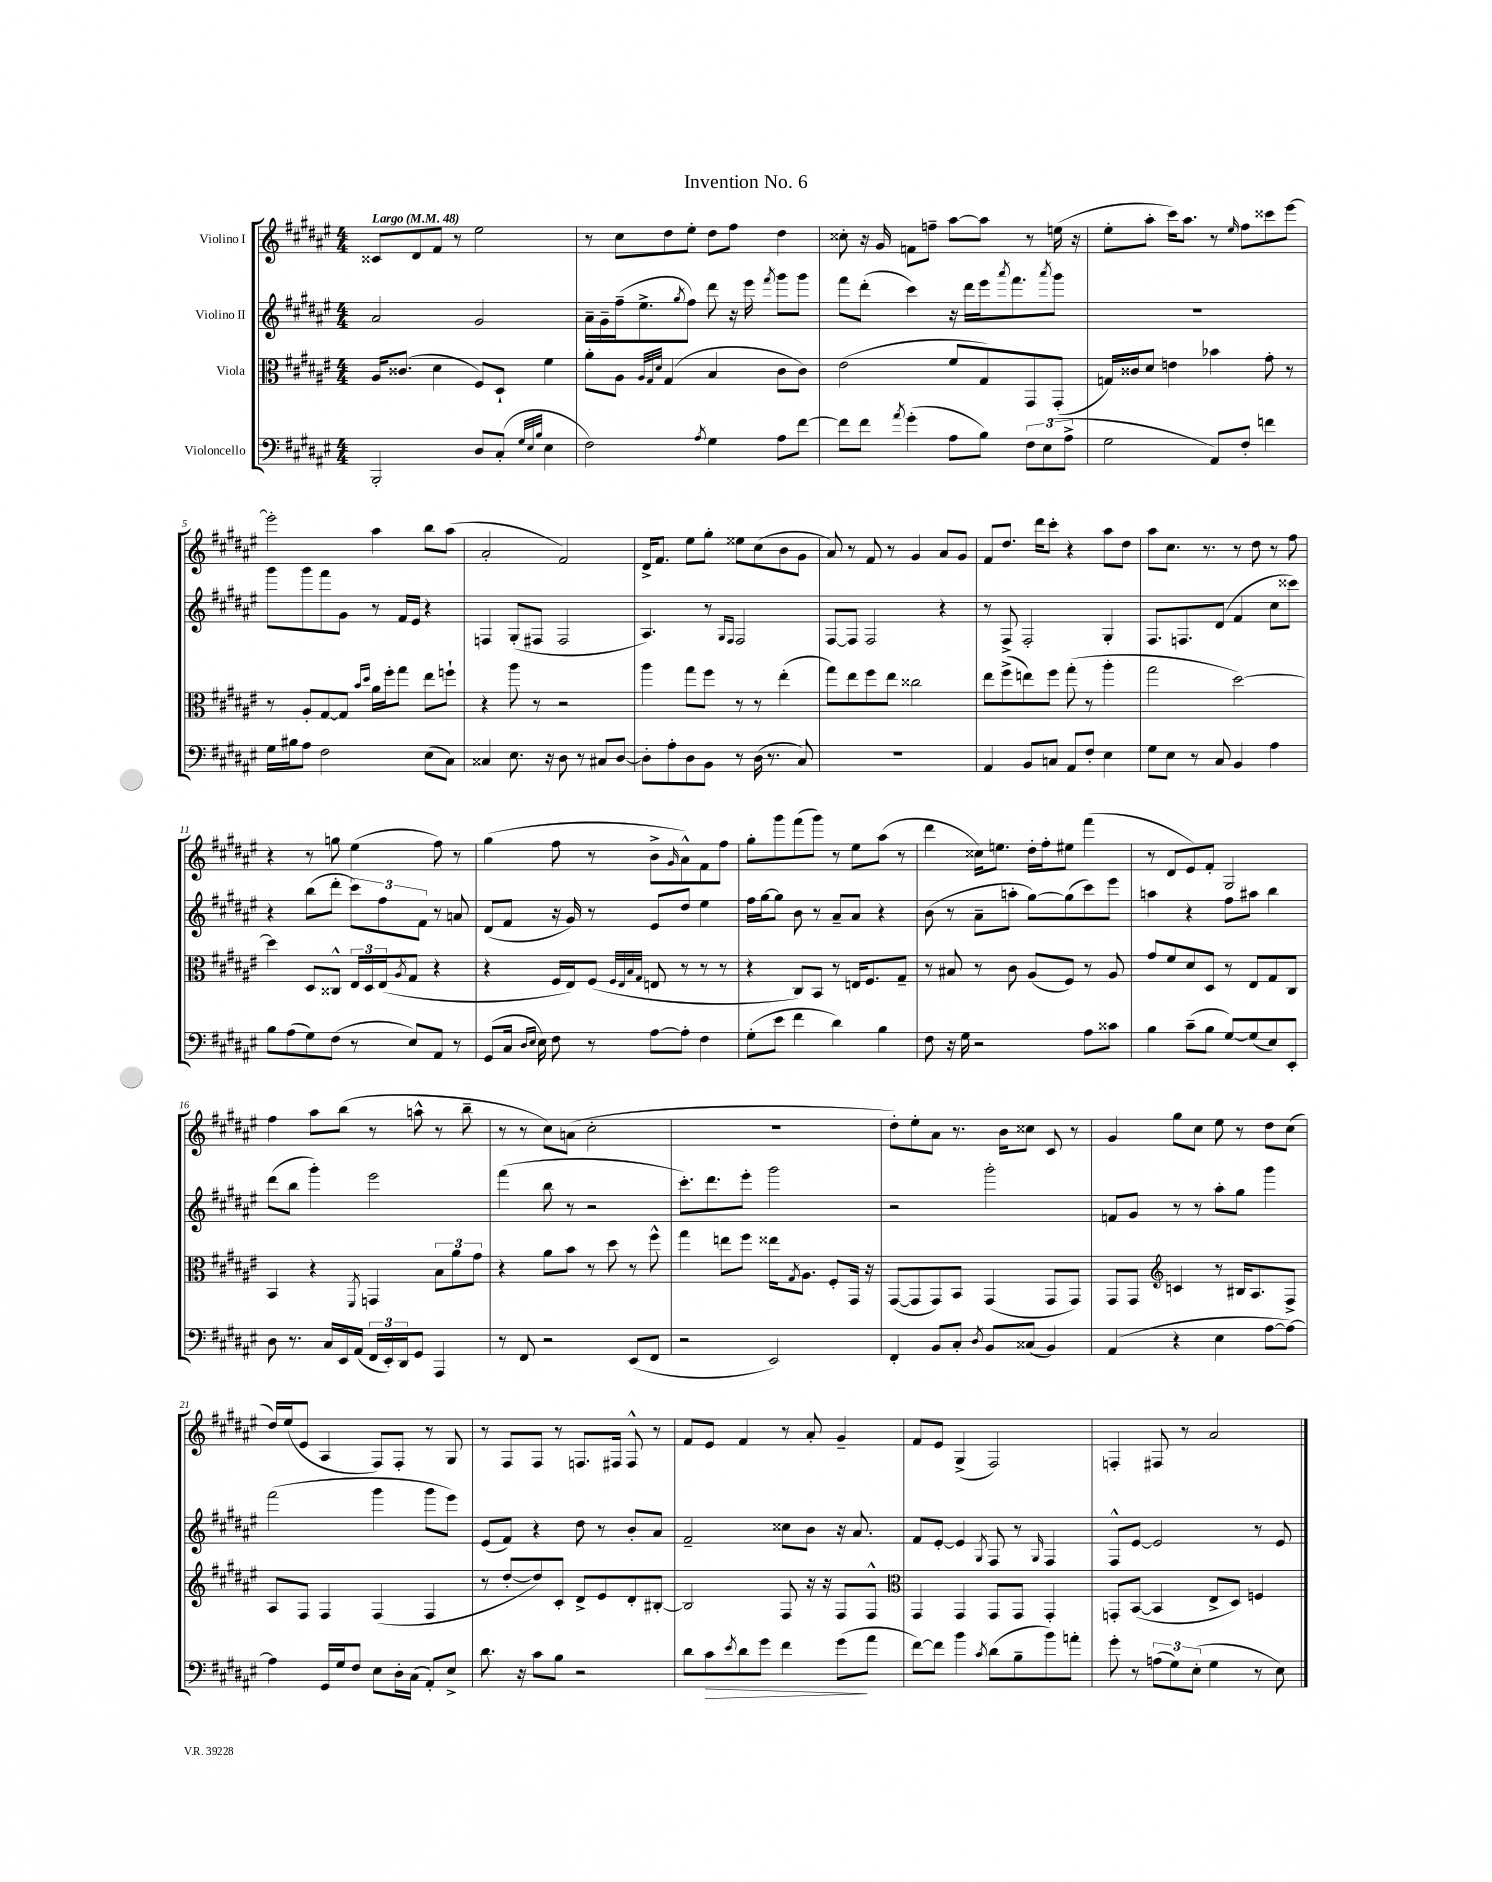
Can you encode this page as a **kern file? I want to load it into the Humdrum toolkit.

**kern	**kern	**kern	**kern
*staff4	*staff3	*staff2	*staff1
*clefF4	*clefC3	*clefG2	*clefG2
*k[f#c#g#d#a#e#]	*k[f#c#g#d#a#e#]	*k[f#c#g#d#a#e#]	*k[f#c#g#d#a#e#]
*M4/4	*M4/4	*M4/4	*M4/4
*MM48	*MM48	*MM48	*MM48
2BBB'/	16A#/LK	2a#/	8c##/L
.	(8.c##/J	.	.
.	.	.	8d#/
.	4d#\	.	8f#/J
.	.	.	8r
8D#/L	8F#/L)	2g#/	2ee#\
(8C#'/J	8D#`/J	.	.
32qqG#/LLL	.	.	.
32qqE#/	.	.	.
32qqB/JJJ	.	.	.
4E#\	4f#\	.	.
=	=	=	=
2F#\)	8a#'\L	16a#~\LL	8r
.	.	16g#~\	.
.	8A#\J	(16ff#~\J	8cc#\L
.	.	8.ee#^\	.
.	32qqA#/LLL	.	.
.	32qqG#/	.	.
.	32qqd#/JJJ	.	.
.	(4G#/	.	8dd#\
.	.	8qgg#/	.
.	.	8ff#\J)	8ee#'\J
8qA#/	.	.	.
4G#\	4B/	8ddd#\	8dd#\L
.	.	16r	8ff#\J
.	.	16eee#\	.
.	.	8qfff#/	.
8A#\L	8c#\L	8ggg#\L	4dd#\
[8f#\J	8c#\J)	8ggg#\J	.
=	=	=	=
8f#\]L	(2e#\	8fff#\L	8cc##'\
8f#\J	.	(8ddd#'\J	16r
.	.	.	16g#/
8qa#/	.	.	.
(4g#'\	.	4ccc#\)	8f\L
.	.	.	8ff~\J
8A#\L	8f#/L	16r	[8aa#\L
.	.	16ddd#\LL	.
8B\J)	8G#/)	16eee#\J	8aa#\]J
.	.	8qaaa#/	.
.	.	8.fff#\	.
12F#\L	8GG#/	.	8r
(12E#\	.	.	.
.	.	8qaaa#/	.
.	(8GG#'/J	8ggg#\J	(16ee\
12A#^\J	.	.	.
.	.	.	16r
=	=	=	=
2G#\	16G/LL)	1r	8ee#'\L
.	16c##/J	.	.
.	8d#/J	.	8aa#'\J
.	4e\	.	16ccc#\LK)
.	.	.	8.aa#\J
8AA#/L)	4b-\	.	8r
.	.	.	16qqee#/
8F#'/J	.	.	8ff#\L
4f\	8g#'\	.	8ccc##\
.	8r	.	[8eee#\J
=	=	=	=
16G#\LL	8r	8ggg#\L	2eee#'\]
16B#\J	.	.	.
8A#\J	8A#'/L	8ggg#\	.
2F#\	[8G#/	8fff#\	.
.	8G#/]J	8g#\J	.
.	16qqb/LL	.	.
.	16qqdd#/JJ	.	.
.	16a#\LL	8r	4aa#\
.	16ff#'\J	.	.
.	8gg#\J	16f#/LL	.
.	.	16e#/JJ	.
(8E#\L	8ee#\L	4r	8bb\L
8C#\J)	8ff`\J	.	(8aa#\J
=	=	=	=
4C##/	4r	4F/	2a#'/
8.E#\	8aa#\	(8G#'/L	.
.	8r	8F#/J	.
16r	.	.	.
8D#\	2r	2F#/	2f#/)
8r	.	.	.
8C#/L	.	.	.
[8D#/J	.	.	.
=	=	=	=
8D#'\]L	4aa#\	4.A#/)	16d#^/LK
.	.	.	8.f#/J
8A#'\	.	.	.
8D#\	8gg#\L	.	8ee#\L
8BB\J	8ff#\J	8r	8gg#'\J
.	.	16qqG#/LL	.
.	.	16qqF#/JJ	.
8r	8r	2F#/	8ee##\L
(16D#\	8r	.	(8cc#\
8.r	.	.	.
.	(4ee#'\	.	8b\
8C#/)	.	.	8g#\J
=	=	=	=
1r	8gg#\L)	[8F#/L	8a#/)
.	8ee#\	8F#/]J	8r
.	8ff#\	2F#/	8f#/
.	8ee#\J	.	8r
.	2cc##\	.	4g#/
.	.	4r	8a#/L
.	.	.	8g#/J
=	=	=	=
4AA#/	8ee#\L	8r	8f#/L
.	(8ff#^\	8F#^/	8.dd#/J
8BB/L	8ee\)	2F#'/	.
.	.	.	16ddd#\LK
8C/J	8ff#\J	.	8ccc#'\J
8AA#/L	(8gg#'\	.	4r
8F#'/J	8r	.	.
4E#\	4aa#'\	4G#'/	8aa#\L
.	.	.	8dd#\J
=	=	=	=
8G#\L	2gg#\	8.F#/L	8aa#\L
8E#\J	.	.	8.cc#\J
.	.	8.F/	.
8r	.	.	.
.	.	.	8.r
8C#/	.	(8d#/J	.
4BB/	[2dd#\)	4f#/	8r
.	.	.	8dd#\
4A#\	.	8cc#\L	8r
.	.	8ccc##\J)	8ff#\
=	=	=	=
8B\L	4dd#\]	4r	4r
(8A#\	.	.	.
8G#\)	8D#/L	(8bb\L	8r
(8F#\J	8C##^^/J	8ddd#'\J	8gg\
8r	24E#/LL	12ccc#\L)	(4ee#\
.	24D#/	.	.
.	(24E#/J	12ff#\	.
.	8qA#/	.	.
8E#/L)	8G#/J	.	.
.	.	12f#\J	.
8AA#/J	4r	8r	8ff#\)
8r	.	8a/	8r
=	=	=	=
(8GG#/L	4r	(8d#/L	(4gg#\
16C#/Jk	.	8f#/J	.
16qqD#/LL	.	.	.
16qqE#/JJ	.	.	.
16E#\)	.	.	.
8F#\	16F#/LL	16r	8ff#\
.	16E#/J)	16g#/)	.
8r	(8F#/J	8r	8r
.	32qqF#/LLL	.	.
.	32qqE#/	.	.
.	32qqB/	.	.
.	32qqG#/JJJ	.	.
[8A#\L	8E/	8e#/L	8b^\L
.	.	.	16qqg#/
8A#'\]J	8r	8dd#/J	8a#^^\)
4F#\	8r	4ee#\	8f#\
.	8r	.	8ff#\J
=	=	=	=
(8G#'\L	4r	16ff#\LL	8gg#'\L
.	.	[16gg#\J	.
8e#\J	.	8gg#\]J	8ggg#\
4f#\	8C#/L)	8b\	(8fff#\
.	8BB/J	8r	8ggg#\J)
4d#\)	8r	8a#~/L	8r
.	16E/LK	8a#/J	8ee#\L
.	8.F#/	.	.
4B\	.	4r	(8aa#\J
.	8G#~/J	.	8r
=	=	=	=
8F#\	8r	(8b\	4ddd#\
16r	8B#/	8r	.
16G#\	.	.	.
2r	8r	8a#~\L	16cc##\LK)
.	.	.	8.ee\J
.	8c#\	8aa'\J	.
.	(8A#/L	[8gg#\L)	16dd#'\LL
.	.	.	16ff#'\J
.	8F#/J)	(8gg#\]	8ee#\J
8A#\L	8r	8ccc#\)	(4fff#\
8c##\J	8A#/	8eee#\J	.
=	=	=	=
4B\	8g#/L	4aa\	8r
.	8f#/	.	8d#/L
(8c#~\L	8d#/	4r	8e#/)
8B\J	8D#/J	.	8f#'/J
[8G#/L)	8r	8ff#\L	2G#/
(8G#/]	8E#/L	8aa#\J	.
8E#/)	8G#/	4bb\	.
8EE#'/J	8C#/J	.	.
=	=	=	=
8D#\	4BB/	(8ddd#\L	4ff#\
8.r	.	8bb\J	.
.	4r	4ggg#'\)	8aa#\L
16C#/LL	.	.	.
16EE#/	.	.	(8bb\J
(16AA#/JJ	.	.	.
.	8qFF#/	.	.
24FF#/LL	4GG/	2eee#\	8r
24EE#'/)	.	.	.
24DD#/J	.	.	.
8GG#/J	.	.	8aa^^\
4AAA#/	12B\L	.	8r
.	12a#\	.	.
.	.	.	8bb~\
.	12g#\J	.	.
=	=	=	=
8r	4r	(4fff#\	8r
8FF#/	.	.	8r
2r	8a#\L	8bb\	8cc#\L)
.	8b\J	8r	(8a\J
.	8r	2r	2cc#'\
.	8dd#\	.	.
(8EE#/L	8r	.	.
8FF#/J	8ff#^^\	.	.
=	=	=	=
2r	4gg#\	8.ccc#'\L)	1r
.	.	8.ddd#\	.
.	8ee\L	.	.
.	8ff#\J	8eee#'\J	.
2EE#/)	16ee##\LK	2ggg#\	.
.	8qG#/	.	.
.	8.A#\J	.	.
.	8F#'/L	.	.
.	16GG#/Jk	.	.
.	16r	.	.
=	=	=	=
4FF#'/	([8GG#/L	2r	8dd#'\L)
.	8GG#/]	.	8ee#'\
8BB/L	8GG#/)	.	8a#\J
8C#'/J	8BB/J	.	8.r
8qD#/	.	.	.
8BB/L	(4GG#/	2ggg#'\	.
.	.	.	16b\LK
(8C##/J	.	.	8cc##\J
4BB/)	8GG#/L	.	8c#/
.	8GG#/J)	.	8r
=	=	=	=
(4AA#/	8GG#/L	8f/L	4g#/
.	8GG#/J	8g#/J	.
*	*clefG2	*	*
4r	4c/	8r	8gg#\L
.	.	8r	8cc#\J
4E#\	8r	8aa#'\L	8ee#\
.	16B#/LK	8gg#\J	8r
.	8.A#/	.	.
[8A#\L	.	4ggg#\	8dd#\L
8A#\_J)	8F#^/J	.	(8cc#\J
=	=	=	=
4A#\]	8A#/L	(2fff#\	16dd#/LL)
.	.	.	(16ee#/J
.	8F#/J	.	8e#/J
16GG#/LL	4F#/	.	4A#/
16G#/J	.	.	.
8F#/J	.	.	.
8E#\L	(4F#/	4ggg#\	8F#/L)
16D#'\L	.	.	8F#'/J
(16C#\JJ	.	.	.
8AA#'/L)	4F#/	8ggg#\L	8r
8E#^/J	.	8eee#\J)	8G#/
=	=	=	=
8.d#\	8r	(8e#/L	8r
.	[8dd#'/L	8f#/J)	8F#/L
16r	.	.	.
8c#\L	8dd#/])	4r	8F#/J
8B\J	8c#'/J	.	8r
2r	8d#^/L	8dd#\	8.F/L
.	8e#/	8r	.
.	.	.	16F#/Jk
.	8d#'/	8b'/L	8F#^^/
.	[8B#'/J	8a#/J	8r
=	=	=	=
8d#\L	2B#/]	2f#~/	8f#/L
8c#\	.	.	8e#/J
8qe#/	.	.	.
8d#\	.	.	4f#/
8g#\J	.	.	.
4f#\	8F#/	8cc##\L	8r
.	16r	8b\J	8a#'/
.	16r	.	.
(8g#\L	8F#/L	16r	4g#~/
.	.	8.a#/	.
8a#\J	8F#^^/J	.	.
=	=	=	=
*	*clefC3	*	*
[8f#\L)	4GG#/	8f#/L	8f#/L
8f#\]J	.	[8e#'/J	8e#/J
4b\	4GG#/	4e#/]	(4G#^/
8qc#/	.	8qG#/	.
(8d#\L	8GG#/L	8F#/	2F#/)
8B~\	8GG#/J	8r	.
.	.	16qqG#/	.
8b\)	4GG#'/	4F#/	.
8a'\J	.	.	.
=	=	=	=
8g#'\	8GG'/L	8F#^^/L	4F'/
8r	([8BB/J	[8e#/J	.
(12A\L	4BB/]	2e#/]	8F#/
12G#\)	.	.	.
.	.	.	8r
(12E#'\J	.	.	.
4G#\	8E#^/L	.	2a#/
.	8D#/J)	.	.
8r	4F/	8r	.
8E#\)	.	8e#/	.
==	==	==	==
*-	*-	*-	*-
